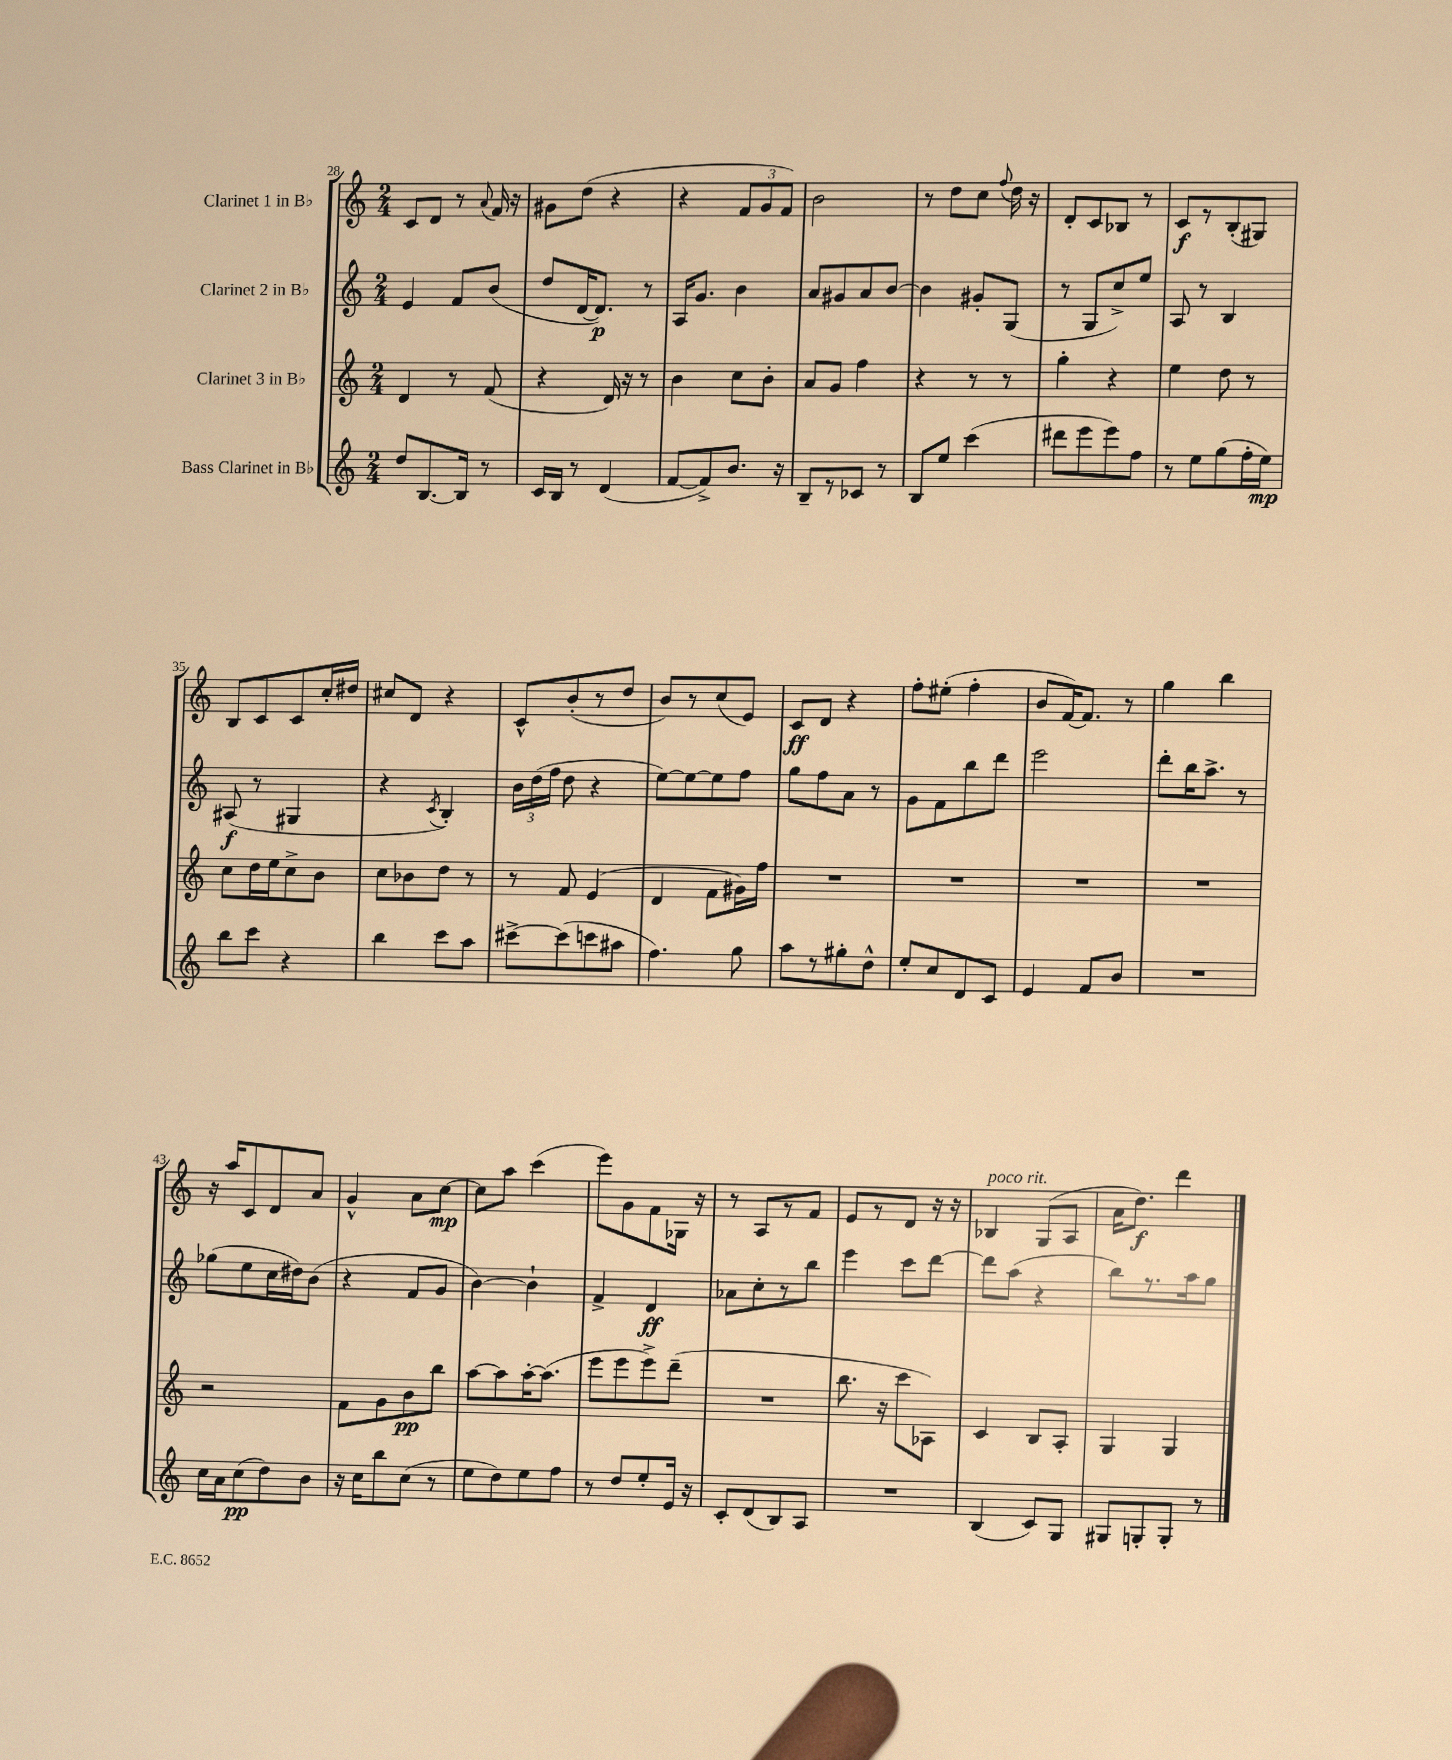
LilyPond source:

<<
\new StaffGroup <<
\new Staff = "s0" \with { instrumentName = "Clarinet 1 in Bb" } {
    \clef treble \key c \major \numericTimeSignature \time 2/4
    \autoBeamOff c'8[ d'8] r8 \appoggiatura { a'8 } f'16 r16 |
    gis'8[ d''8]( r4 |
    r4 \tuplet 3/2 { f'8[ g'8 f'8]) } |
    b'2 |
    r8 d''8[ c''8] \appoggiatura { f''8 } d''16 r16 |
    d'8[-. c'8 bes8] r8 |
    c'8[\f r8 b8-.( gis8]) |
    b8[ c'8 c'8 c''16-. dis''16] |
    cis''8[ d'8] r4 |
    c'8[-^ b'8-.( r8 d''8] |
    b'8[) r8 c''8( e'8]) |
    c'8[\ff d'8] r4 |
    f''8[-. eis''8]-.( f''4-. |
    b'8[ f'16~) f'8.] r8 |
    g''4 b''4 |
    r16 a''16[ c'8 d'8 a'8] |
    g'4-^ a'8[ c''8]~\mp |
    c''8[ a''8] c'''4( |
    e'''8[) g'8 f'8 ges16] r16 |
    r8 a8[ r8 f'8] |
    e'8[ r8 d'8] r16 r16 |
    bes4^\markup { \italic "poco rit." } g8[( a8] |
    a'16[ d''8.]\f) d'''4 \bar "|." |
}
\new Staff = "s1" \with { instrumentName = "Clarinet 2 in Bb" } {
    \clef treble \key c \major \numericTimeSignature \time 2/4
    \autoBeamOff e'4 f'8[ b'8]( |
    d''8[ d'16~ d'8.]\p) r8 |
    a16[ g'8.] b'4 |
    a'8[ gis'8 a'8 b'8]~ |
    b'4 gis'8[-. g8]( |
    r8 g8[ c''8->) e''8] |
    a8 r8 b4 |
    ais8\f( r8 gis4 |
    r4 \acciaccatura { c'8 } b4-.) |
    \tuplet 3/2 { b'16[ d''16( f''16] } d''8 r4 |
    e''8[~) e''8~ e''8 f''8] |
    g''8[ f''8 a'8] r8 |
    g'8[ f'8 b''8 d'''8] |
    e'''2 |
    d'''8[-. b''16 a''8.]-> r8 |
    ges''8[( e''8 c''16 dis''16) b'8]( |
    r4 f'8[ g'8] |
    b'4~) b'4-! |
    f'4-> d'4\ff |
    aes'8[ c''8-. r8 b''8] |
    e'''4 c'''8[ d'''8]~ |
    d'''8[ a''8]( r4 |
    b''8[) r8. a''16 g''8] \bar "|." |
}
\new Staff = "s2" \with { instrumentName = "Clarinet 3 in Bb" } {
    \clef treble \key c \major \numericTimeSignature \time 2/4
    \autoBeamOff d'4 r8 f'8( |
    r4 d'16) r16 r8 |
    b'4 c''8[ b'8]-. |
    a'8[ g'8] f''4 |
    r4 r8 r8 |
    g''4-. r4 |
    e''4 d''8 r8 |
    c''8[ d''16 e''16 c''8-> b'8] |
    c''8[ bes'8 d''8] r8 |
    r8 f'8 e'4( |
    d'4 f'8[ gis'16) f''16] |
    R2 |
    R2 |
    R2 |
    R2 |
    r2 |
    f'8[ g'8 b'8\pp b''8] |
    a''8[~ a''8 a''16~-. a''8.]( |
    e'''8[ e'''8 e'''8->) d'''8]--( |
    R2 |
    b''8. r16 c'''8[ aes8]) |
    c'4 b8[ a8]-. |
    g4 g4 \bar "|." |
}
\new Staff = "s3" \with { instrumentName = "Bass Clarinet in Bb" } {
    \clef treble \key c \major \numericTimeSignature \time 2/4
    \autoBeamOff d''8[ b8.~ b16] r8 |
    c'16[ b16] r8 d'4( |
    f'8[~ f'8->) b'8.] r16 |
    b8[-- r8 ces'8] r8 |
    b8[ e''8] c'''4( |
    dis'''8[ e'''8 e'''8) f''8] |
    r8 e''8[ g''8( f''16-. e''16]\mp) |
    b''8[ c'''8] r4 |
    b''4 c'''8[ a''8] |
    cis'''8[~-> cis'''8( c'''8 ais''8] |
    f''4.) g''8 |
    a''8[ r8 gis''8-. d''8]-^ |
    e''8[-. c''8 d'8 c'8] |
    e'4 f'8[ b'8] |
    R2 |
    c''16[ a'16 c''8\pp( d''8) b'8] |
    r16 c''16[ b''8 c''8]( r8 |
    e''8[ d''8) e''8 f''8] |
    r8 d''8[ e''8-. e'16] r16 |
    c'8[-. d'8( b8) a8] |
    R2 |
    b4( c'8[) g8] |
    gis8[ g8-. g8]-. r8 \bar "|." |
}
>>
>>
\layout { \context { \Score currentBarNumber = #28 } }
